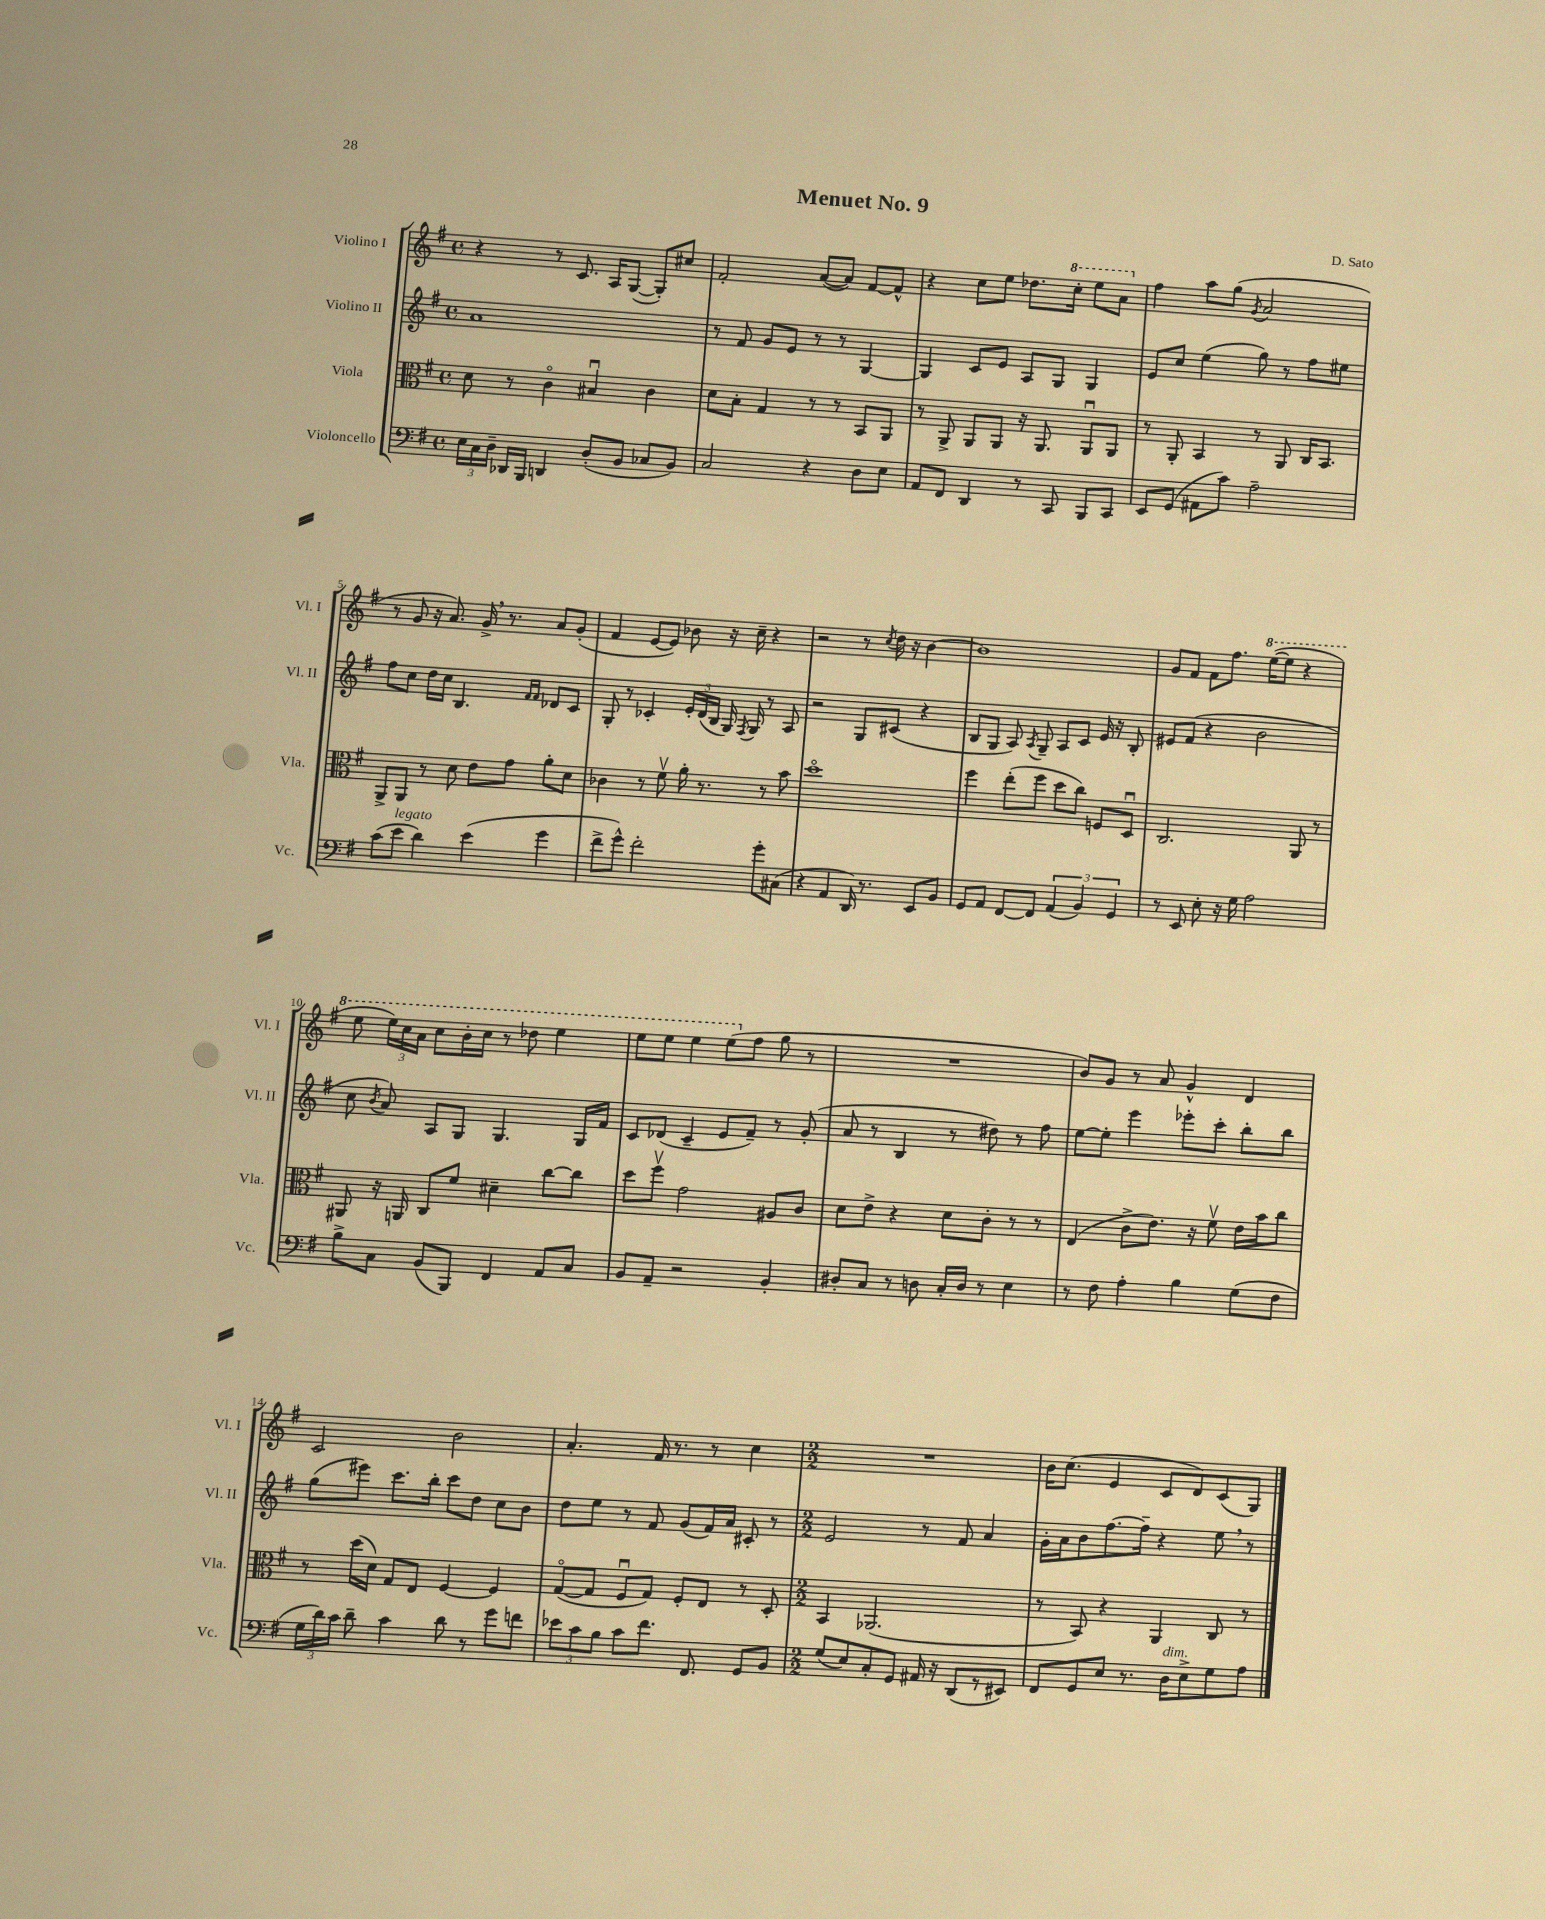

**kern	**kern	**kern	**kern
*staff4	*staff3	*staff2	*staff1
*clefF4	*clefC3	*clefG2	*clefG2
*k[f#]	*k[f#]	*k[f#]	*k[f#]
*M4/4	*M4/4	*M4/4	*M4/4
*met(c)	*met(c)	*met(c)	*met(c)
24E\LL	8d\	1a	4r
24C\	.	.	.
24D~\JJ	.	.	.
16DD-/LL	8r	.	.
16BBB/JJ	.	.	.
4DD/	4co\	.	8r
.	.	.	8.c/
(8D'/L	4B#u/	.	.
.	.	.	16A/LK
8BB/J	.	.	([8G/J
8C-/L	4c\	.	8G'/]L)
8BB/J)	.	.	8cc#/J
=	=	=	=
2C/	8d\L	8r	2f#'/
.	8B'\J	8f#/	.
.	4G/	8g/L	.
.	.	8e/J	.
4r	8r	8r	([8a/L
.	8r	8r	8a/]J)
8D\L	8BB/L	[4G/	[8f#/L
8E\J	8AA/J	.	8f#^^/]J
=	=	=	=
8AA/L	8r	4G/]	4r
8FF#/J	8AA^/	.	.
4DD/	8AA/L	8c/L	8cc\L
.	8AA/J	8e/J	8ee\J
8r	16r	8A/L	8.dd-\L
.	8.AA/	.	.
8CC/	.	8G/J	.
.	.	.	16ccc'\Jk
8BBB/L	8AAu/L	4G/	8eee\L
8CC/J	8AA/J	.	8aa\J
=	=	=	=
8EE/L	8r	8e/L	4ff#\
(8GG/J	8AA'/	8cc/J	.
8AA#\L	4BB/	(4ee\	8aa\L
8c\J)	.	.	(8gg\J
.	.	.	8qg/
2A~\	8r	8gg\)	2a/
.	8AA/	8r	.
.	16C/LK	8ff#\L	.
.	8.BB/J	.	.
.	.	8ee#\J	.
=	=	=	=
(8c\L	8AA^/L	8ff#\L	8r
8e\J	8AA/J	8cc\J	8g/
4d\)	8r	16dd\LL	16r
.	.	16cc\JJ	8.a/)
.	8d\	4.B/	.
(4e\	8e\L	.	16g^/
.	.	.	8.r
.	8g\J	.	.
.	.	16qqf#/LL	.
.	.	16qqf#/JJ	.
4g\	8a'\L	8d-/L	8a/L
.	8d\J	8c/J	(8g'/J
=	=	=	=
8f#^\L	4c-\	8G'/	4f#/
8g^^\J)	.	8r	.
2f#'\	8r	4c-'/	[8e/L
.	8f#v\	.	8e/]J)
.	16a'\	24e'/LL	8b-\
.	.	(24d/	.
.	8.r	.	.
.	.	24B/JJ	.
.	.	16G/)	16r
.	.	8qF#/	.
.	.	16G/	16cc~\
8g'\L	8r	8r	4r
(8C#\J	8b\	8A/	.
=	=	=	=
4r	1ddo	2r	2r
4AA/	.	.	.
16DD/)	.	8G/L	8r
8.r	.	.	.
.	.	.	8qcc/
.	.	(8c#/J	16dd\
.	.	.	16r
8EE/L	.	4r	[4b\
8BB/J	.	.	.
=	=	=	=
8GG/L	4ff#\	8B/L	1b]
8AA/J	.	8G/J	.
[8FF#/L	(8ee'\L	8A/)	.
.	.	8qA/	.
8FF#/]J	8ff#\J	8G~/	.
(6AA/	8dd\L	8A/L	.
.	8cc\J)	8c/J	.
6BB/)	.	.	.
.	8F/L	16e/	.
.	.	16r	.
6GG/	.	.	.
.	8Du/J	8B'/	.
=	=	=	=
8r	2.C/	8e#/L	8g/L
8EE/	.	(8f#/J	8f#/J
8E'\	.	4r	8f#\L
16r	.	.	8.ff#\J
16G\	.	.	.
2A\	.	2b\	.
.	.	.	([16eee\LK
.	.	.	8eee\]J
.	8AA/	.	4r
.	8r	.	.
=	=	=	=
8B^\L	8AA#/	8cc\	8eee\
.	.	8qb/	.
8C\J	16r	8a/)	24eee\LL)
.	.	.	24ccc\
.	16AA/	.	.
.	.	.	24aa\JJ
(8BB/L	8C/L	8A/L	8ccc\L
8BBB/J)	8f#/J	8G/J	16bb'\L
.	.	.	16ccc\JJ
4FF#/	4d#~\	4.G/	8r
.	.	.	8ddd-\
8AA/L	[8cc\L	.	4eee\
8C/J	8cc\]J	16G/LL	.
.	.	16f#/JJ	.
=	=	=	=
8BB/L	8dd\L	8c/L	8eee\L
8AA~/J	8ff#v\J	(8d-/J	8eee\J
2r	2g\	4c~/	4eee\
.	.	8e/L	(8eee\L
.	.	8f#~/J)	8ff#\J
4BB'/	8A#/L	8r	8gg\
.	8c/J	(8g'/	8r
=	=	=	=
8D#'/L	8d\L	8a/	1r
8C/J	8e^\J	8r	.
8r	4r	4B/	.
8D\	.	.	.
16C'/LL	8d\L	8r	.
16D/JJ	.	.	.
8r	8c'\J	8dd#\)	.
4E\	8r	8r	.
.	8r	8ff#\	.
=	=	=	=
8r	(4E/	[8ee\L	8b/L)
8F#\	.	8ee'\]J	8g/J
4A'\	8c^\L	4eee\	8r
.	8.e\J)	.	8a/
4B\	.	8eee-'\L	4g^^/
.	16r	.	.
.	8f#v\	8ccc'\J	.
(8G\L	16e\LL	8bb'\L	4d/
.	16b\J	.	.
8F#\J	8cc\J	8bb\J	.
=	=	=	=
24G\LL	8r	(8gg\L	2c/
24d\)	.	.	.
24c\JJ	.	.	.
8d~\	(16dd\LL	8eee#\J)	.
.	16d\JJ)	.	.
4c\	8G/L	8.ccc\L	.
.	8E/J	.	.
.	.	16bb'\Jk	.
8d\	[4F#/	8ccc\L	2b\
8r	.	8dd\J	.
8g\L	4F#/]	8cc\L	.
8f\J	.	8b\J	.
=	=	=	=
12e-\L	([8Go/L	8dd\L	4.a'/
12c\	.	.	.
.	8G/]J	8ee\J	.
12B\J	.	.	.
8c\L	8F#u/L	8r	.
8.f#\J	8G/J)	8f#/	16f#/
.	.	.	8.r
.	8F#'/L	(8g/L	.
8.FF#/	.	.	.
.	8E/J	16f#/L)	8r
.	.	16a/JJ	.
8GG/L	8r	8c#'/	4cc\
8BB/J	8D'/	8r	.
=	=	=	=
*M2/2	*M2/2	*M2/2	*M2/2
(8G/L	4BB/	2e/	1r
8E/)	.	.	.
8C'/	(2.AA-/	.	.
8GG/J	.	.	.
16AA#/	.	8r	.
16r	.	.	.
(8DD/L	.	8f#/	.
8r	.	4a/	.
8EE#/J)	.	.	.
=	=	=	=
8FF#/L	8r	16g'\LL	16b\LK
.	.	16a\J	(8.cc\J
8GG/	8BB/)	8b\	.
8E/J	4r	[8.ff#\	4e/
8.r	.	.	.
.	.	16ff#~\]Jk	.
.	4AA/	4r	8c/L
16D\LK	.	.	.
8E^\	.	.	8d/)
8G\	8C/	8ee\	(8c/
8A\J	8r	8r	8G/J)
==	==	==	==
*-	*-	*-	*-
